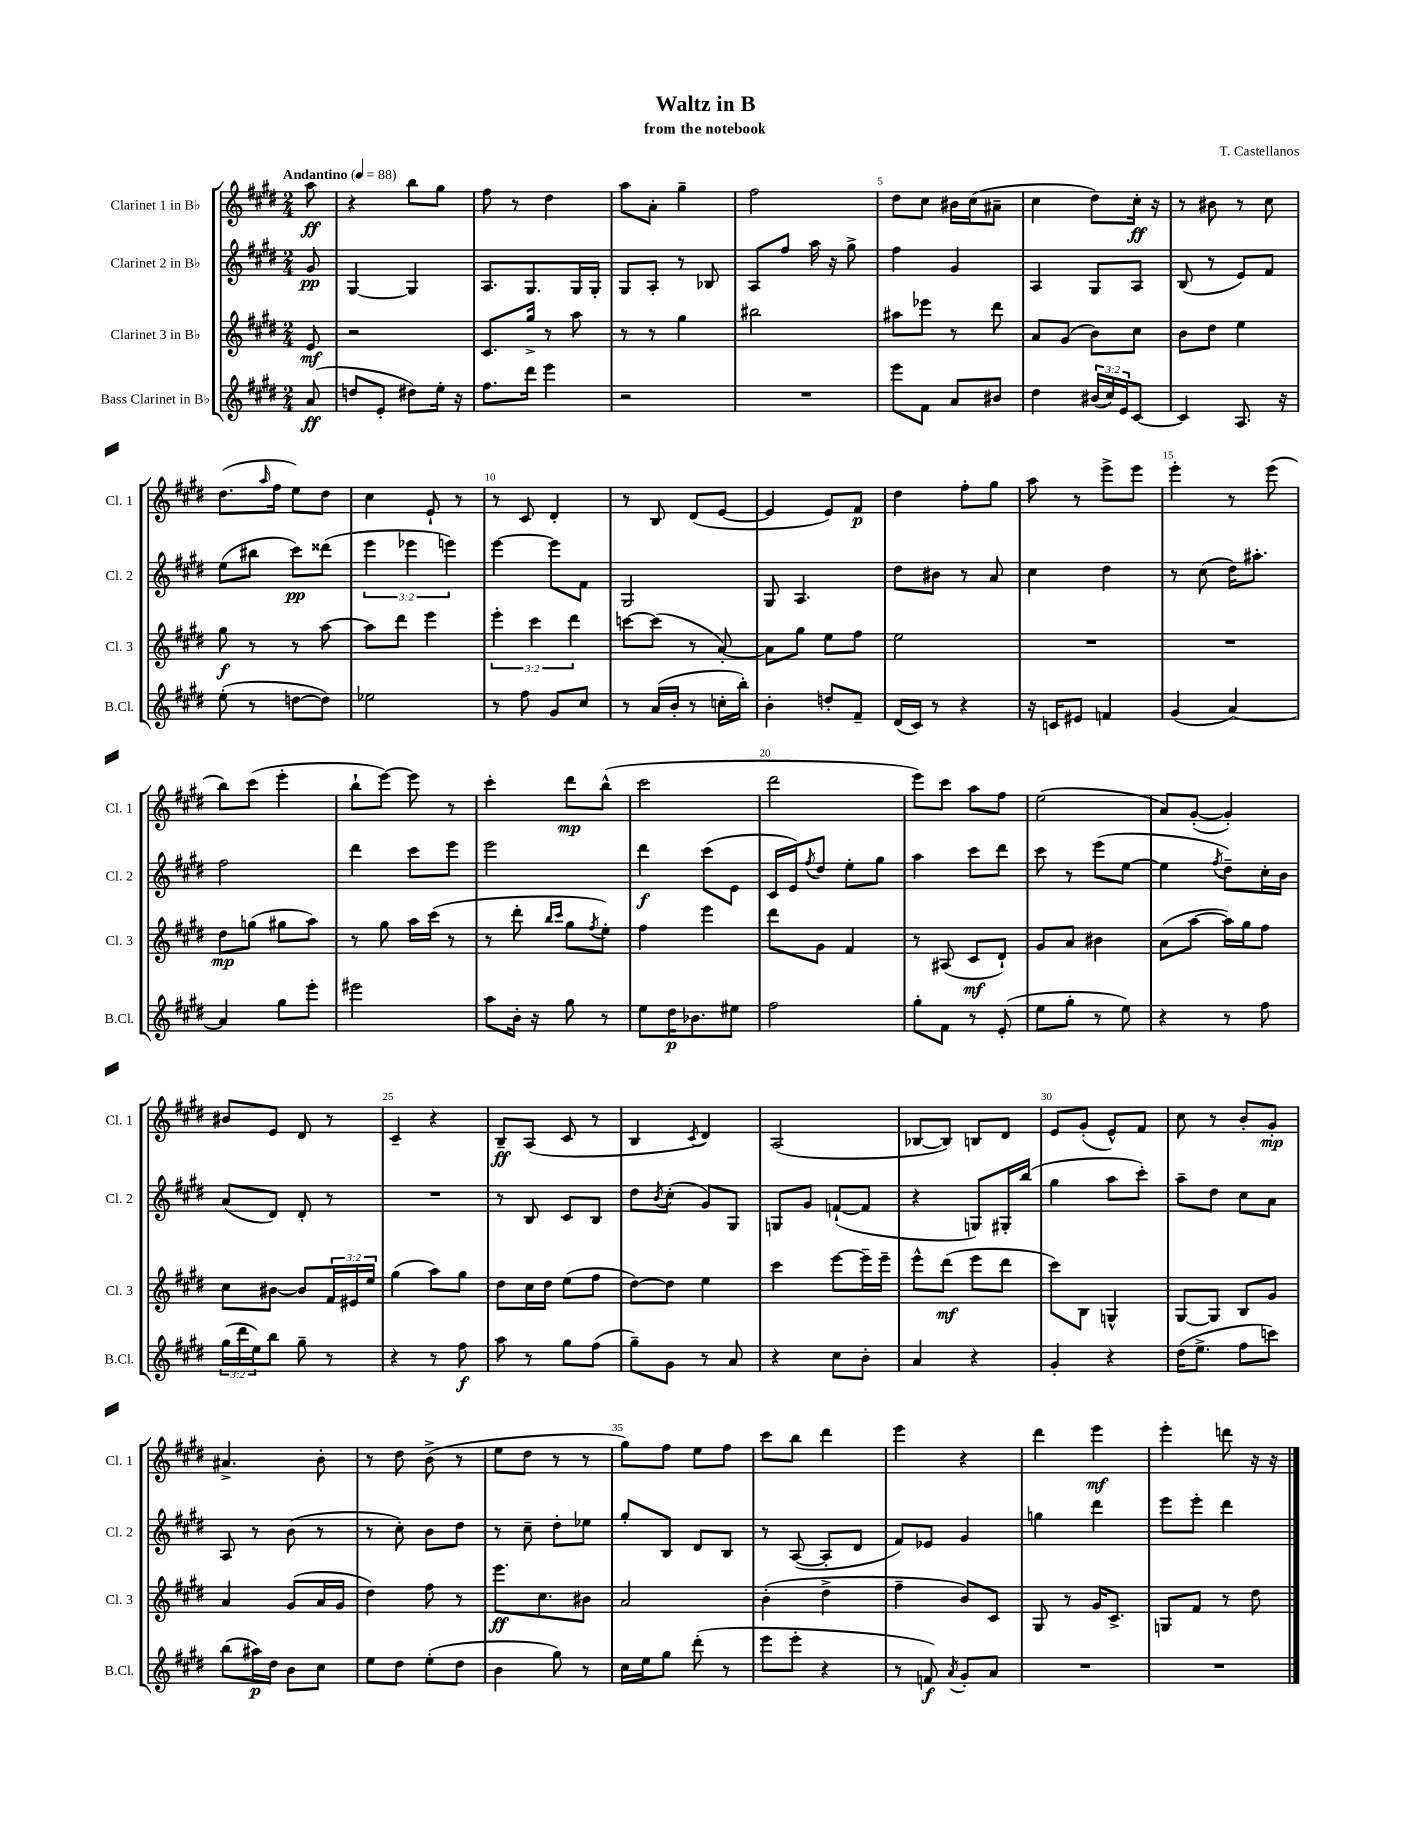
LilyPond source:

\header { title = "Waltz in B" composer = "T. Castellanos" subtitle = "from the notebook" }
<<
\new StaffGroup <<
\new Staff = "s0" \with { instrumentName = "Clarinet 1 in Bb" shortInstrumentName = "Cl. 1" } {
    \clef treble \key e \major \numericTimeSignature \time 2/4 \partial 8 \tempo "Andantino" 4 = 88
    a''8\ff |
    r4 b''8 gis''8 |
    fis''8 r8 dis''4 |
    a''8 a'8-. gis''4-- |
    fis''2 |
    dis''8 cis''8 bis'16 cis''16( ais'8-- |
    cis''4 dis''8) cis''16-.\ff r16 |
    r8 bis'8 r8 cis''8 |
    dis''8.( \grace { a''16 } fis''16 e''8) dis''8 |
    cis''4 e'8-! r8 |
    r8 cis'8 dis'4-. |
    r8 b8 dis'8( e'8~ |
    e'4 e'8) fis'8\p |
    dis''4 fis''8-. gis''8 |
    a''8 r8 e'''8-> e'''8 |
    e'''4-. r8 e'''8( |
    b''8) cis'''8( e'''4-. |
    b''8-! e'''8~) e'''8 r8 |
    cis'''4-. dis'''8\mp b''8-^( |
    cis'''2 |
    dis'''2 |
    e'''8) cis'''8 a''8 fis''8 |
    e''2( |
    a'8) gis'8~-.( gis'4-.) |
    bis'8 e'8 dis'8 r8 |
    cis'4-- r4 |
    b8--\ff a8( cis'8 r8 |
    b4 \acciaccatura { cis'8 } dis'4) |
    a2( |
    bes8~ bes8) b8 dis'8 |
    e'8 gis'8-.( e'8-^) fis'8 |
    cis''8 r8 b'8-. gis'8-.\mp |
    ais'4.-> b'8-. |
    r8 dis''8 b'8->( r8 |
    e''8 dis''8 r8 r8 |
    gis''8) fis''8 e''8 fis''8 |
    cis'''8 b''8 dis'''4 |
    e'''4 r4 |
    dis'''4 e'''4\mf |
    e'''4-. d'''8 r16 r16 \bar "|." |
}
\new Staff = "s1" \with { instrumentName = "Clarinet 2 in Bb" shortInstrumentName = "Cl. 2" } {
    \clef treble \key e \major \numericTimeSignature \time 2/4 \override Staff.TupletNumber.text = #tuplet-number::calc-fraction-text \partial 8
    gis'8\pp |
    gis4~ gis4 |
    a8. gis8. gis16 gis16-. |
    gis8 a8-. r8 bes8 |
    a8 fis''8 a''16 r16 gis''8-> |
    fis''4 gis'4 |
    a4 gis8 a8 |
    b8( r8 e'8) fis'8 |
    e''8( bis''8 cis'''8\pp) disis'''8( |
    \tuplet 3/2 { e'''4 ees'''4 e'''4) } |
    e'''4~ e'''8 fis'8 |
    gis2 |
    gis8 a4. |
    dis''8 bis'8 r8 a'8 |
    cis''4 dis''4 |
    r8 cis''8( dis''16) ais''8.-. |
    fis''2 |
    dis'''4 cis'''8 e'''8 |
    e'''2 |
    dis'''4\f cis'''8( e'8 |
    cis'16 e'16) \acciaccatura { fis''8 } dis''8 e''8-. gis''8 |
    a''4 cis'''8 dis'''8 |
    cis'''8 r8 e'''8( e''8~ |
    e''4 \acciaccatura { fis''8 } dis''8--) cis''16-. b'16 |
    a'8( dis'8) dis'8-. r8 |
    R2 |
    r8 b8 cis'8 b8 |
    dis''8 \acciaccatura { b'8 } cis''8-.( gis'8) gis8 |
    g8 gis'8 f'8~-!( f'8 |
    r4 g8) gis16-. b''16( |
    gis''4 a''8 cis'''8-.) |
    a''8-- dis''8 cis''8 a'8 |
    a8 r8 b'8( r8 |
    r8 cis''8-.) b'8 dis''8 |
    r8 cis''8-- dis''8-. ees''8 |
    gis''8-. b8 dis'8 b8 |
    r8 a8~( a8-. dis'8 |
    fis'8) ees'8 gis'4 |
    g''4 dis'''4 |
    e'''8 e'''8-. dis'''4 \bar "|." |
}
\new Staff = "s2" \with { instrumentName = "Clarinet 3 in Bb" shortInstrumentName = "Cl. 3" } {
    \clef treble \key e \major \numericTimeSignature \time 2/4 \override Staff.TupletNumber.text = #tuplet-number::calc-fraction-text \partial 8
    e'8\mf |
    r2 |
    cis'8. gis''16-> r8 a''8 |
    r8 r8 gis''4 |
    bis''2 |
    ais''8 ees'''8 r8 dis'''8 |
    a'8 gis'8( b'8) cis''8 |
    b'8 dis''8 e''4 |
    gis''8\f r8 r8 a''8~ |
    a''8 dis'''8 e'''4 |
    \tuplet 3/2 { e'''4-. cis'''4 dis'''4 } |
    c'''8~ c'''8( r8 a'8~-.) |
    a'8 gis''8 e''8 fis''8 |
    e''2 |
    R2 |
    R2 |
    dis''8\mp g''8( gis''8 a''8) |
    r8 gis''8 a''16 cis'''16( r8 |
    r8 dis'''8-. \grace { b''16 cis'''16 } gis''8 \acciaccatura { fis''8 } e''8-.) |
    fis''4 e'''4 |
    dis'''8 gis'8 fis'4 |
    r8 ais8( cis'8\mf dis'8-!) |
    gis'8 a'8 bis'4 |
    a'8( a''8~ a''16) gis''16 fis''8 |
    cis''8 bis'8~ bis'8 \tuplet 3/2 { fis'16 eis'16 e''16 } |
    gis''4( a''8) gis''8 |
    dis''8 cis''16 dis''16 e''8( fis''8 |
    dis''8~) dis''8 e''4 |
    cis'''4 e'''8~ e'''16-- e'''16-- |
    e'''8-^ dis'''8\mf( e'''8 dis'''8 |
    cis'''8) b8 g4-^ |
    gis8~ gis8 b8 gis'8 |
    a'4 gis'8( a'16 gis'16 |
    dis''4) fis''8 r8 |
    e'''8.\ff cis''8. bis'8 |
    a'2 |
    b'4-.( dis''4-> |
    fis''4-- b'8) cis'8 |
    gis8 r8 gis'16 cis'8.-> |
    g8 fis'8 r8 dis''8 \bar "|." |
}
\new Staff = "s3" \with { instrumentName = "Bass Clarinet in Bb" shortInstrumentName = "B.Cl." } {
    \clef treble \key e \major \numericTimeSignature \time 2/4 \override Staff.TupletNumber.text = #tuplet-number::calc-fraction-text \partial 8
    a'8\ff( |
    d''8 e'8-. dis''8) e''16-. r16 |
    fis''8. dis'''16 e'''4 |
    r2 |
    R2 |
    e'''8 fis'8 a'8 bis'8 |
    dis''4 \tuplet 3/2 { bis'16( cis''16) e'16 } cis'8~ |
    cis'4 a8. r16 |
    e''8-.( r8 d''8~ d''8) |
    ees''2 |
    r8 fis''8 gis'8 cis''8 |
    r8 a'16( b'16-. r8 c''16-. b''16-.) |
    b'4-. d''8-. fis'8-- |
    dis'16( cis'16) r8 r4 |
    r16 c'16 eis'8 f'4 |
    gis'4( a'4~) |
    a'4 gis''8 e'''8-. |
    eis'''2 |
    a''8 b'16-. r16 gis''8 r8 |
    e''8 dis''16\p bes'8. eis''8 |
    fis''2 |
    gis''8-. fis'8 r8 e'8-.( |
    e''8 gis''8-. r8 e''8) |
    r4 r8 fis''8 |
    \tuplet 3/2 { gis''16( dis'''16 e''16) } b''8 gis''8-- r8 |
    r4 r8 fis''8\f |
    a''8 r8 gis''8 fis''8( |
    gis''8--) gis'8 r8 a'8 |
    r4 cis''8 b'8-. |
    a'4 r4 |
    gis'4-. r4 |
    dis''16( e''8.-> fis''8 c'''8) |
    b''8( ais''16\p) dis''16 b'8 cis''8 |
    e''8 dis''8 e''8-.( dis''8 |
    b'4 gis''8) r8 |
    cis''16 e''16 gis''8 dis'''8-.( r8 |
    e'''8 e'''8-. r4 |
    r8 f'8\f) \acciaccatura { a'8 } gis'8-. a'8 |
    R2 |
    R2 \bar "|." |
}
>>
>>
\layout { \context { \Score \override BarNumber.break-visibility = ##(#f #t #t) barNumberVisibility = #(every-nth-bar-number-visible 5) } }
